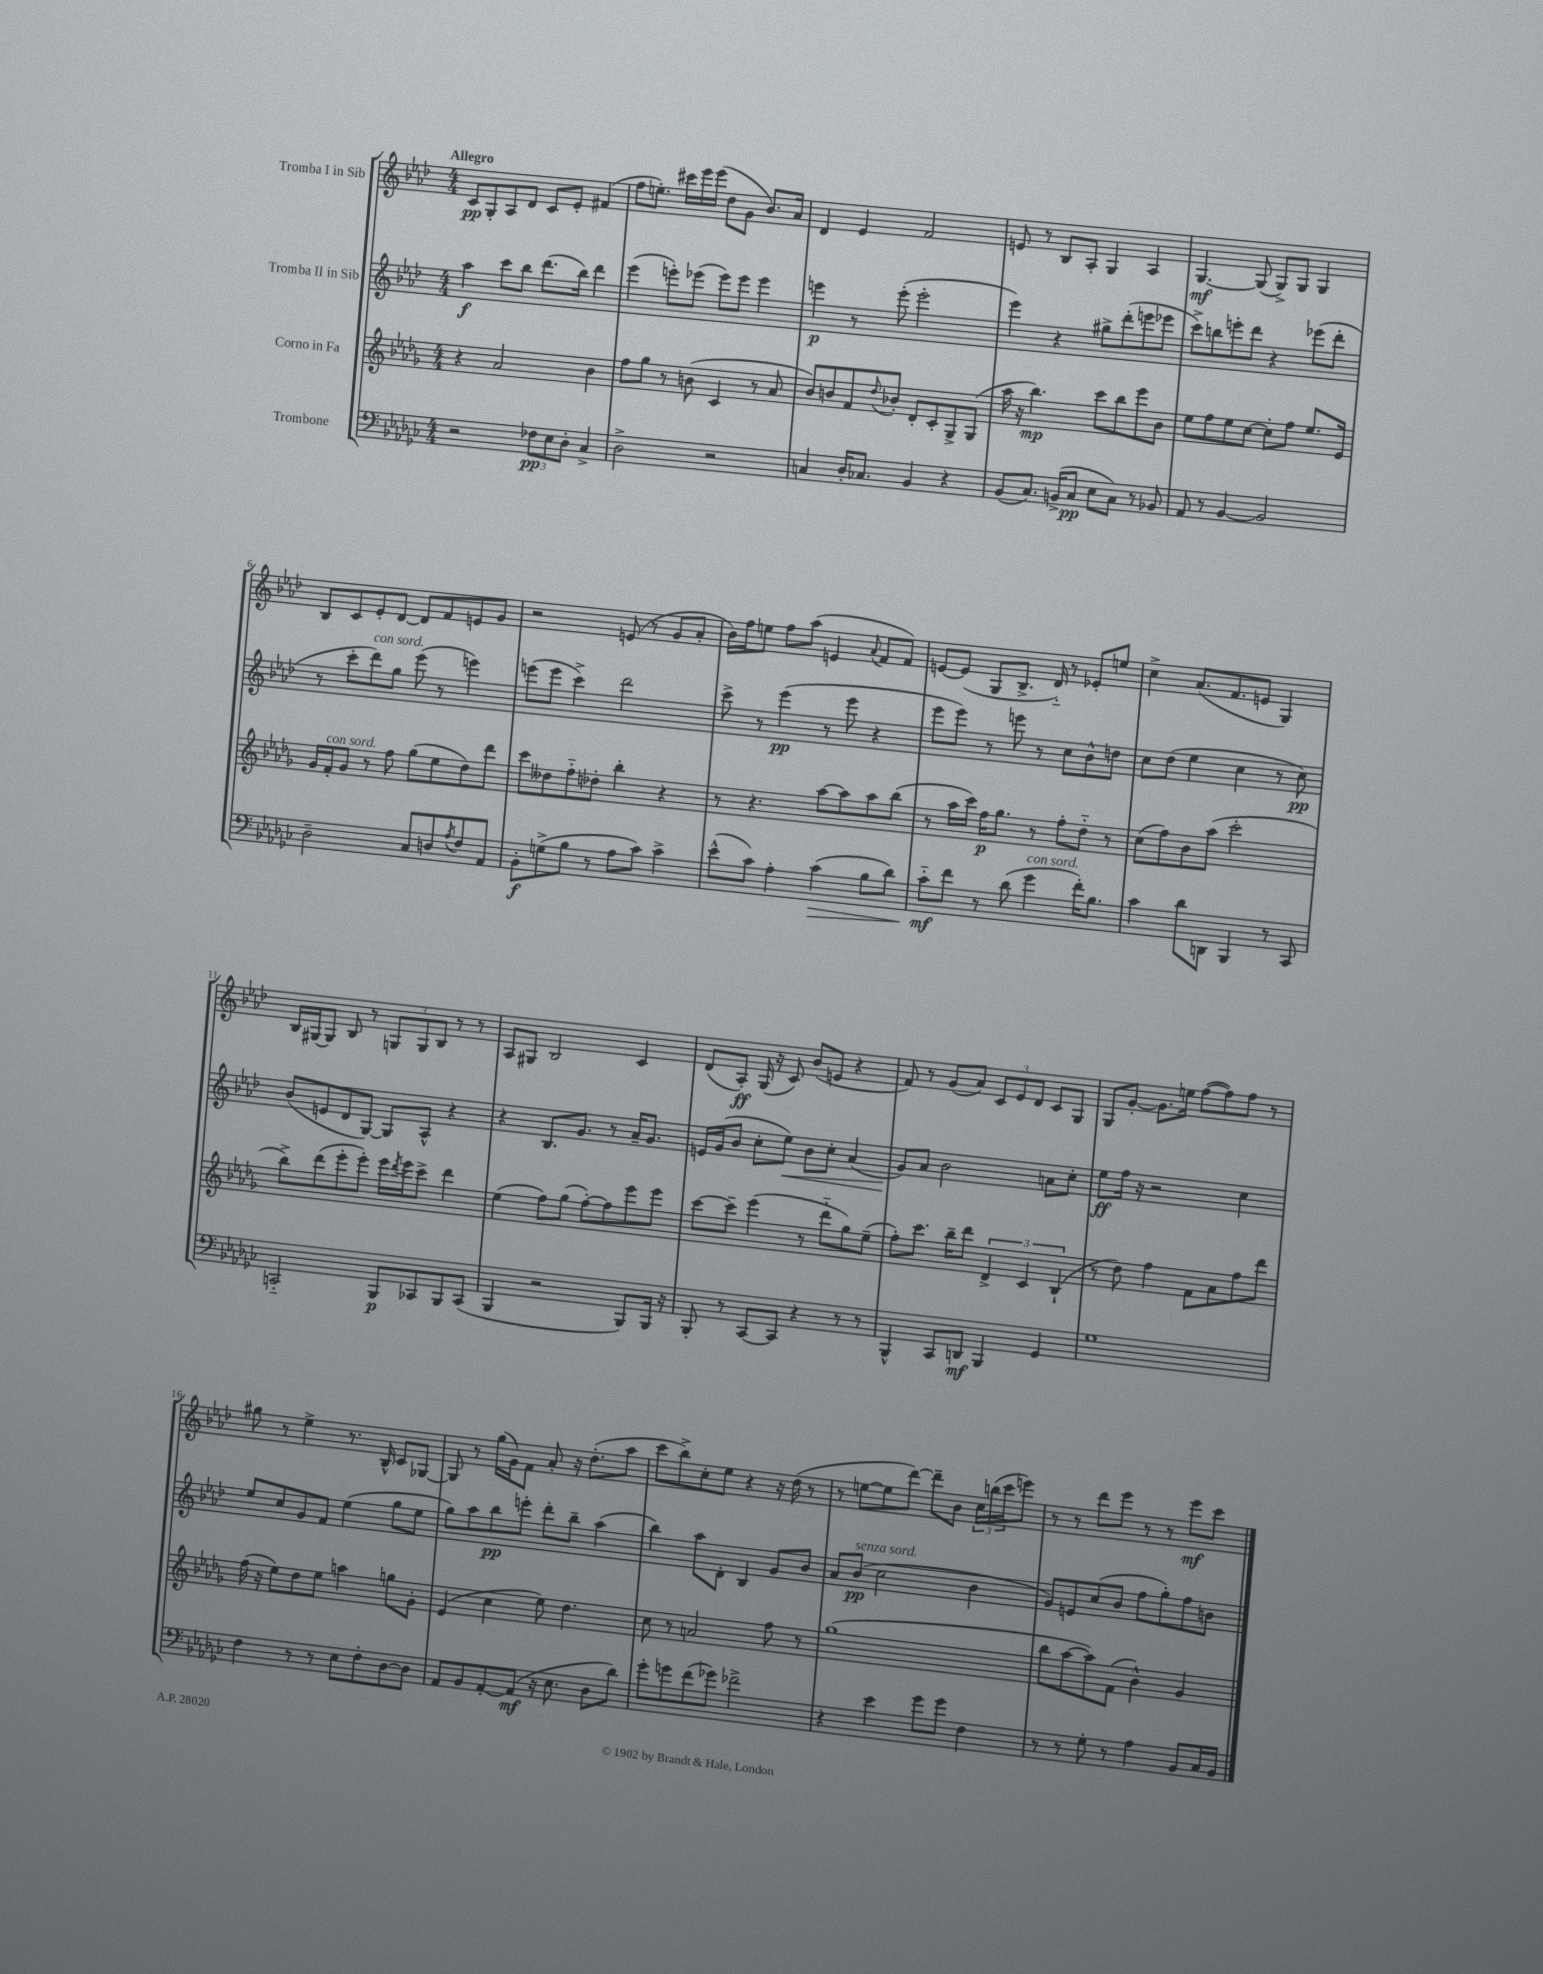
<<
\new StaffGroup <<
\new Staff = "s0" \with { instrumentName = "Tromba I in Sib" } {
    \clef treble \key aes \major \numericTimeSignature \time 4/4 \tempo "Allegro"
    c'8\pp g8-. aes8 des'8 c'8 ees'8-. fis'4( |
    f''8 e''8.-.) cis'''16 ees'''16 ees'''16( des''8 g'8 bes'8.) aes'16 |
    des'4 ees'4 f'2 |
    e'8 r8 bes8 aes8-. g4 aes4 |
    g4.~\mf g8( g8->) g8 g4 |
    bes8 c'8 ees'8-. des'8~ des'8 f'8 e'8 g'8 |
    r2 e'8( r8 g'8 aes'8-. |
    bes'16) f''16 e''8 f''8 aes''8( e'4 \appoggiatura { aes'8 } f'8 f'8) |
    e'8~ e'8( g8 bes8.-> des'16-_) r8 ees'8-. e''8 |
    c''4-> aes'8.( f'8. e'8 g4) |
    bes16 gis16~ gis8 bes8 r8 \tuplet 3/2 { g8 g8 bes8 } r8 r8 |
    aes8 gis8 bes2 c'4 |
    des'8( aes8-.\ff) g16( r16 c'8) bes'8( e'8 r4 |
    f'8) r8 g'8( aes'8) \tuplet 3/2 { c'8 ees'8 des'8 } c'8 g8 |
    g8 g'8~-. g'8. e''16 f''8~( f''8) f''8 r8 |
    gis''8 r8 ees''4-> r8. bes16-^ c'8 ges8~ |
    ges8 r8 g''16( g'16) f'8 aes'8-. r16 des''8.-.( aes''8 |
    c'''8 bes''8->) c''8-. ees''8 r4 r16 des''16( r8 |
    r8 e''8~ e''8 des'''8~) des'''8-- bes'8 \tuplet 3/2 { c''16 b''16( c'''16 } e'''8) |
    r8 r8 des'''8 ees'''8 r8 r8 ees'''8\mf c'''8 \bar "|." |
}
\new Staff = "s1" \with { instrumentName = "Tromba II in Sib" } {
    \clef treble \key aes \major \numericTimeSignature \time 4/4
    aes''4\f c'''8 bes''8 des'''8.( bes''16) des'''4 |
    ees'''4( e'''8-.) ees'''8( ees'''8) ees'''8 ees'''4 |
    e'''4\p r8 e'''8-.( e'''2-. |
    ees'''4) r4 gis''8-> des'''8-.( e'''8 ees'''8 |
    c'''8->) b''8 e'''8-. des'''8 r4 ees'''8( des'''8-. |
    r8 c'''8-. des'''8^\markup { \italic "con sord." }) g''8 ees'''8( r8 e'''4) |
    e'''8( e'''8 c'''4->) des'''2 |
    c'''8-> r8 ees'''4\pp( r8 ees'''8 r4 |
    ees'''8 ees'''8) r8 e'''8 r8 c''8 bes'8-^ d''8 |
    c''8 des''8( ees''4 c''4 r8 c''8\pp) |
    bes'8( e'8 des'8 g8~) g8 aes8-^ r4 |
    r4 bes8. g'8. r8 aes'16-- g'8. |
    e'16 g'16( bes'8 c''8-. ees''8\<) bes'8 c''8-. aes'4( |
    g'8\!) aes'8 bes'2 a'8 c''8-. |
    ees''8\ff f''16 r16 r2 c''4 |
    ees''8 c''8 g'8 f'8 ees''4( g''8 ees''8 |
    g''8) aes''8 bes''8\pp e'''8-. des'''8-. bes''8-- aes''4( |
    bes''4) aes''8 des'8-. bes4 g'8 bes'8 |
    aes'8 bes'8\pp^\markup { \italic "senza sord." }( c''2 bes'4 |
    g'8) e'8 c''8( bes'8 f''8 g''8-.) f''8 b'8 \bar "|." |
}
\new Staff = "s2" \with { instrumentName = "Corno in Fa" } {
    \clef treble \key des \major \numericTimeSignature \time 4/4
    r4 aes'2 bes'4 |
    f''8 ges''8 r8 b'8( c'4 r8 aes'8 |
    bes'8) b'8 f'8 \appoggiatura { des''8 } bes'8-. des'8-. c'8-. ges8-> ges8( |
    aes''16 r16 bes''4.\mp) c'''8 bes''8 ees'''8 bes'8 |
    ees''8 f''8 ees''8 c''8~ c''8-. f''8 ees''8. ees'16 |
    ges'16 f'16-.^\markup { \italic "con sord." } ges'8 r8 f''8 ges''8( ees''8 des''8) des'''8 |
    c'''8 deses''8 f''8-_ des''8-. bes''4-. r4 |
    r8 r4. aes''8~ aes''8 aes''8 bes''8( |
    r8 aes''16 c'''16) f''16\p ges''8. r8 f''8-. des''8-_ r8 |
    c''8( f''8) bes'8 aes''8( c'''2-. |
    bes''8->) des'''8( ees'''8-. ees'''8-.) ees'''16 \acciaccatura { des'''8 } ees'''16 c'''8-> des'''4 |
    ees''4( f''8) ges''8( f''8~-.) f''8 ees'''8 ees'''8 |
    c'''8~ c'''8-- ees'''4( r8 des'''8-_ ges''8) ees''8--( |
    f''8-.) c'''8. bes''16-- des'''8 \tuplet 3/2 { des'4-> c'4 bes4-!( } |
    r8 des''8) f''4 f'8 aes'8 f''8 des'''8 |
    f''16( r16 ees''8) des''8 ees''8 a''4 g''8 ges'8-. |
    ees'4( c''4 ees''8) des''4. |
    c''8 r8 a'2 f''8 r8 |
    ges''1( |
    bes''8 aes''8~ aes''8) f'8( bes'4-^) ges'4 \bar "|." |
}
\new Staff = "s3" \with { instrumentName = "Trombone" } {
    \clef bass \key ges \major \numericTimeSignature \time 4/4
    r2 \tuplet 3/2 { fes8\pp ees8 des8-. } ces4-> |
    des2-> r2 |
    c4 des16-. ces8. bes,4 r4 |
    bes,8( ces8.) b,16->( ces8\pp ees8 ces8) r8 bes,8 |
    aes,8 r8 bes,4~ bes,2 |
    des2-- ces8 d8 \acciaccatura { aes8 } f8 aes,8 |
    bes,8-.\f g8->( bes8 r8 aes8 ces'8) ces'4-> |
    ees'8-^( ces'8) aes4-. ces'4\>( bes8 des'8) |
    ces'8-_\mf\! f'8 r8 des'8( ges'4^\markup { \italic "con sord." } f'16-.) bes8. |
    ces'4 des'8 d,8 bes,,4 r8 ces,8 |
    c,2-_ bes,,8\p ces,8 bes,,8 ces,8( |
    bes,,4 r2 bes,,8) bes,,16 r16 |
    bes,,8-. r8 ces,8~ ces,8 r4 r8 r8 |
    bes,,4-^ ces,8 d,8\mf bes,,4 ges,4 |
    ges1 |
    f4 r8 r8 ees8 f8-. des8~ des8 |
    aes,8 bes,8 aes,8~-. aes,8\mf( r16 ees8. des8 des'8) |
    ges'8-. g'8 f'8( ges'8) fes'2-> |
    r4 ees'4 ges'8 ges'8 f4 |
    r8 r8 ges8-. r8 aes4 bes,8 ces16 bes,16 \bar "|." |
}
>>
>>
